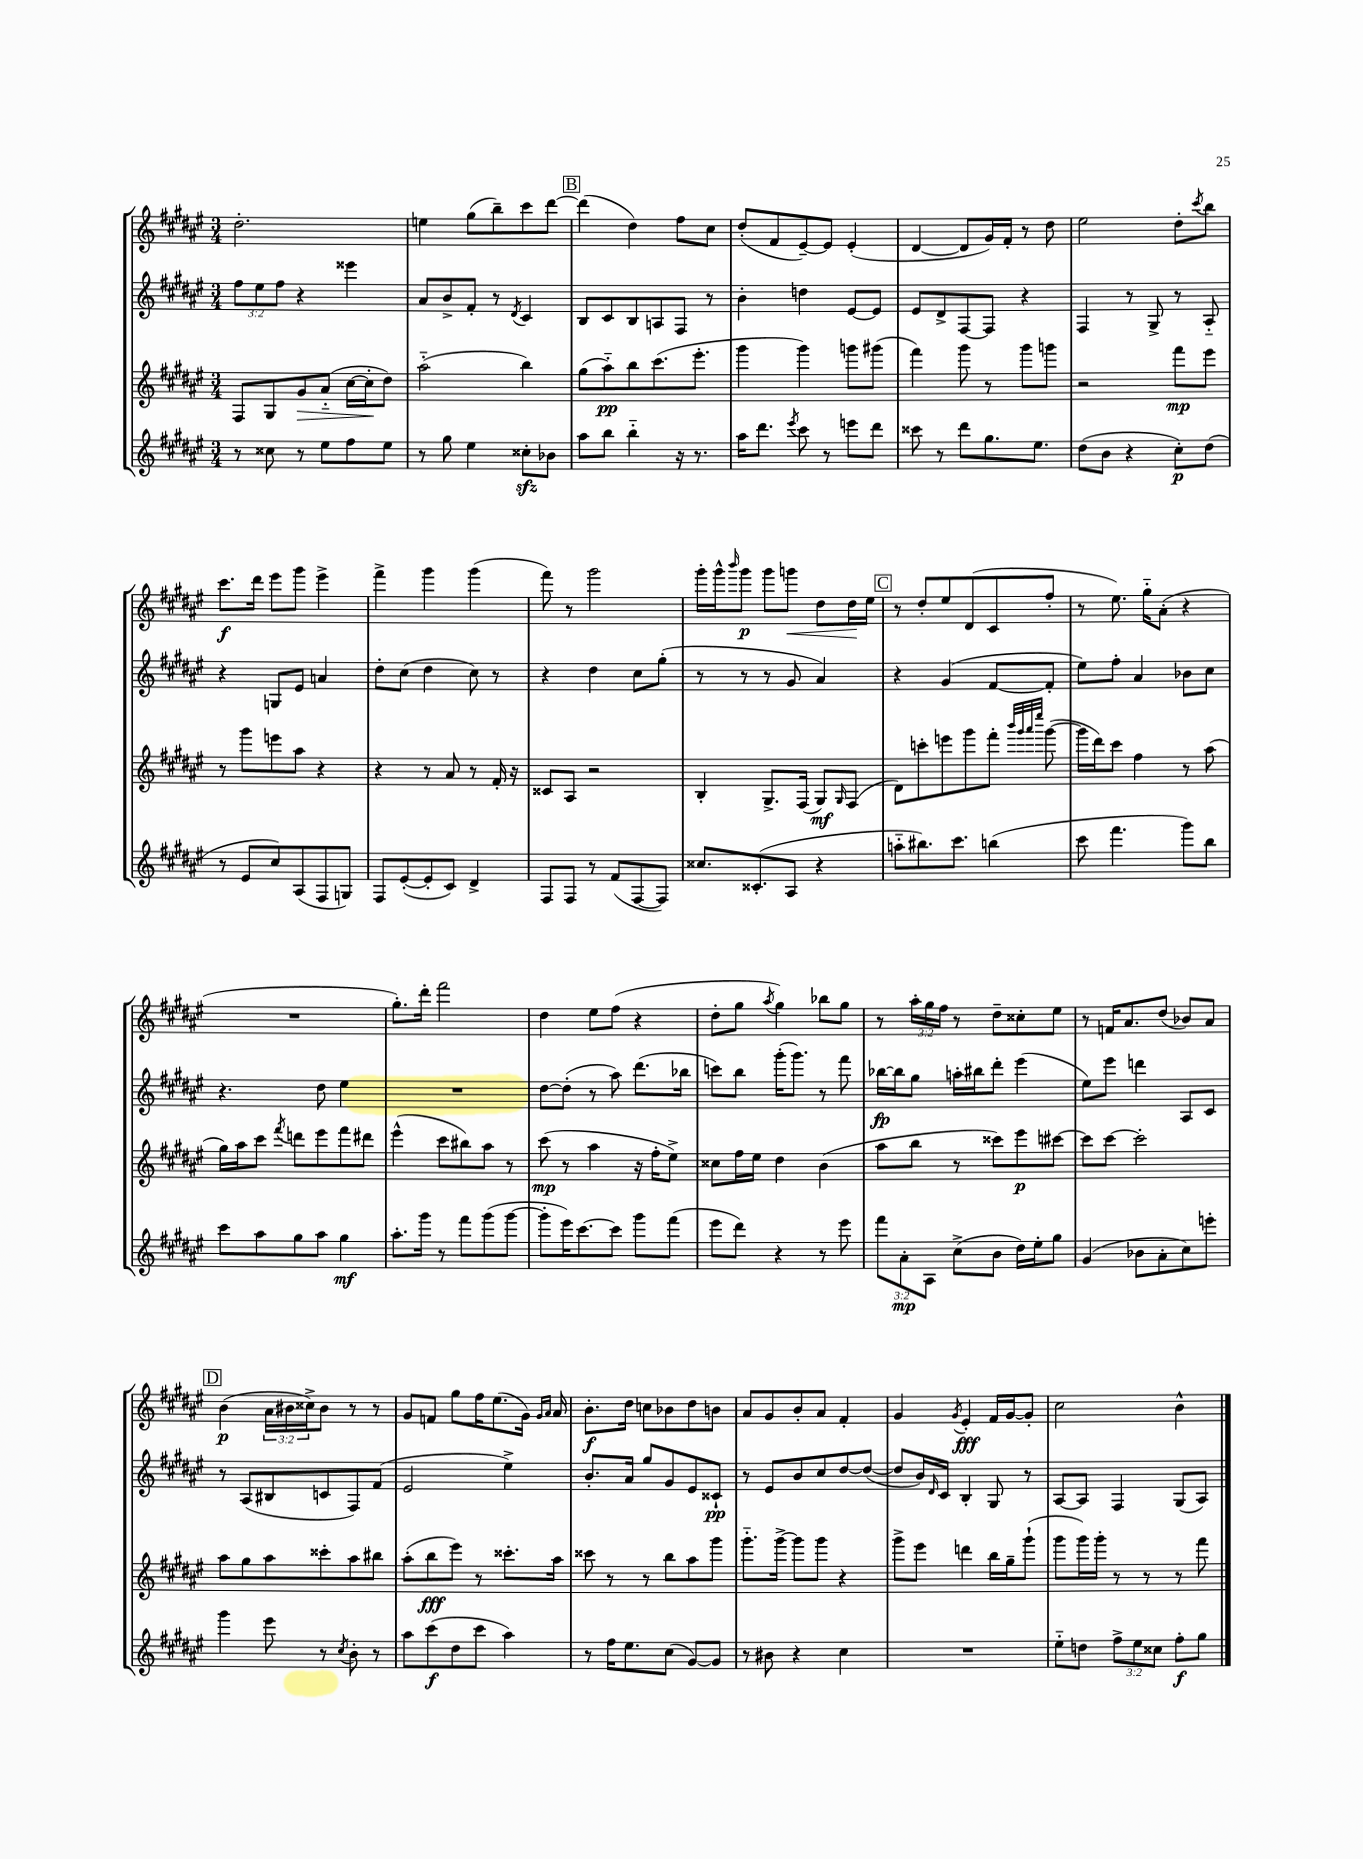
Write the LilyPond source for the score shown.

<<
\new StaffGroup <<
\new Staff = "s0" {
    \clef treble \key fis \major \numericTimeSignature \time 3/4 \override Staff.TupletNumber.text = #tuplet-number::calc-fraction-text
    dis''2.-. |
    e''4 gis''8( b''8--) cis'''8 dis'''8~ |
    \mark \markup { \box "B" } dis'''4( dis''4) fis''8 cis''8 |
    dis''8-.( fis'8 eis'8~--) eis'8 eis'4-.( |
    dis'4~ dis'8 gis'16) fis'16-. r8 dis''8 |
    eis''2 dis''8-. \acciaccatura { cis'''8 } b''8 |
    cis'''8.\f dis'''16 eis'''8 gis'''8 eis'''4-> |
    fis'''4-> gis'''4 gis'''4( |
    fis'''8) r8 gis'''2 |
    gis'''16-. gis'''16-^ \grace { b'''16 } gis'''8\p gis'''8 g'''8\< dis''8 dis''16\! eis''16 |
    \mark \markup { \box "C" } r8 dis''8-. eis''8 dis'8( cis'8 fis''8-. |
    r8 eis''8.) gis''16-_ ais'8-.( r4 |
    R2. |
    gis''8.-.) dis'''16-. fis'''2 |
    dis''4 eis''8 fis''8( r4 |
    dis''8-. gis''8 \acciaccatura { ais''8 } gis''4) bes''8 gis''8 |
    r8 \tuplet 3/2 { ais''16-. gis''16 fis''16 } r8 dis''8-- cisis''8-. eis''8 |
    r8 f'16 ais'8. dis''8( bes'8) ais'8 |
    \mark \markup { \box "D" } b'4\p( \tuplet 3/2 { ais'16 bis'16 cisis''16->) } bis'8 r8 r8 |
    gis'8 f'8 gis''8 fis''16 eis''8.( gis'16) \grace { gis'16 ais'16 } ais'16 |
    b'8.-.\f dis''16 c''8 bes'8 dis''8 b'8 |
    ais'8 gis'8 b'8-. ais'8 fis'4-. |
    gis'4 \acciaccatura { gis'8 } eis'4-.\fff fis'16 gis'16~ gis'8-. |
    cis''2 b'4-^ \bar "|." |
}
\new Staff = "s1" {
    \clef treble \key fis \major \numericTimeSignature \time 3/4 \override Staff.TupletNumber.text = #tuplet-number::calc-fraction-text
    \tuplet 3/2 { fis''8 eis''8 fis''8 } r4 eisis'''4 |
    ais'8 b'8-> fis'8-. r8 \acciaccatura { dis'8 } cis'4 |
    \mark \markup { \box "B" } b8 cis'8 b8 a8 fis8 r8 |
    b'4-. d''4 eis'8~ eis'8 |
    eis'8 dis'8-> fis8~ fis8 r4 |
    fis4 r8 gis8-> r8 ais8-_ |
    r4 g8 eis'8 a'4 |
    dis''8-. cis''8( dis''4 cis''8) r8 |
    r4 dis''4 cis''8 gis''8-.( |
    r8 r8 r8 gis'8 ais'4) |
    \mark \markup { \box "C" } r4 gis'4( fis'8~ fis'8-. |
    eis''8) fis''8-. ais'4 bes'8 cis''8 |
    r4. dis''8 eis''4 |
    R2. |
    dis''8~ dis''8-.( r8 ais''8) dis'''8.( bes''16 |
    c'''8) b''8 gis'''16-.( gis'''8.) r8 fis'''8 |
    bes''16~\fp bes''16 gis''8 a''16-. bis''16 dis'''8-. eis'''4( |
    eis''8) eis'''8 d'''4 ais8 cis'8 |
    \mark \markup { \box "D" } r8 ais8( bis8 c'8 fis8) fis'8( |
    eis'2 eis''4->) |
    b'8.-. ais'16 gis''8 gis'8 eis'8 cisis'8-!\pp |
    r8 eis'8 b'8 cis''8 dis''8~ dis''8~( |
    dis''8 b'16) \grace { dis'16 } cis'16 b4-. gis8 r8 |
    ais8~ ais8 fis4 gis8( ais8) \bar "|." |
}
\new Staff = "s2" {
    \clef treble \key fis \major \numericTimeSignature \time 3/4
    fis8 gis8 gis'8\> ais'8-_( cis''16~ cis''16-.\! dis''8) |
    ais''2-_( b''4) |
    \mark \markup { \box "B" } gis''8( ais''8-_\pp) b''8 cis'''8.( eis'''8.-. |
    gis'''4 gis'''4) g'''8 gis'''8( |
    fis'''4) gis'''8 r8 gis'''8 g'''8 |
    r2 fis'''8\mp eis'''8 |
    r8 gis'''8 e'''8 ais''8 r4 |
    r4 r8 ais'8 r8 fis'16-. r16 |
    cisis'8 ais8 r2 |
    b4-. gis8.-> fis16( gis8\mf) \grace { gis16 } fis8( |
    \mark \markup { \box "C" } dis'8) c'''8-. e'''8 gis'''8 fis'''8-. \grace { b'''32 gis'''32 ais'''32 eis''''32 } gis'''8~( |
    gis'''16 dis'''16) cis'''8 fis''4 r8 ais''8( |
    gis''16) ais''16 cis'''8 \acciaccatura { fis'''8 } d'''8 eis'''8 fis'''8 dis'''8 |
    eis'''4-^( cis'''8 bis''8) ais''8 r8 |
    cis'''8\mp( r8 ais''4 r16 fis''16-. eis''8->) |
    cisis''8 fis''16 eis''16 dis''4 b'4( |
    ais''8 b''8 r8 cisis'''8) eis'''8\p cis'''8~ |
    cis'''8 cis'''8~ cis'''2-. |
    \mark \markup { \box "D" } ais''8 gis''8 ais''8 cisis'''8-. ais''8 bis''8 |
    ais''8-.( b''8\fff eis'''8) r8 cisis'''8.-. ais''16 |
    cisis'''8 r8 r8 b''8 ais''8 gis'''8 |
    gis'''8.-_ gis'''16~-> gis'''8 gis'''8 r4 |
    gis'''8-> eis'''8 d'''4 b''16 gis''16-- gis'''8-!( |
    gis'''8 gis'''16) gis'''16-. r8 r8 r8 fis'''8 \bar "|." |
}
\new Staff = "s3" {
    \clef treble \key fis \major \numericTimeSignature \time 3/4 \override Staff.TupletNumber.text = #tuplet-number::calc-fraction-text
    r8 cisis''8 r8 eis''8 fis''8 eis''8 |
    r8 gis''8 eis''4 cisis''8-.\sfz bes'8 |
    \mark \markup { \box "B" } ais''8 b''8 b''4-_ r16 r8. |
    ais''16 dis'''8. \acciaccatura { eis'''8 } cis'''8 r8 e'''8 dis'''8 |
    cisis'''8 r8 dis'''8 gis''8. eis''8. |
    dis''8( b'8 r4 cis''8-.\p) dis''8( |
    r8 eis'8 cis''8) ais8( fis8 g8) |
    fis8 eis'8~-.( eis'8-. cis'8) dis'4-> |
    fis8 fis8 r8 fis'8( fis8~ fis8) |
    cisis''8. cisis'8.-.( ais8 r4 |
    \mark \markup { \box "C" } a''8-_ bis''8.) cis'''8. b''4( |
    cis'''8 fis'''4. gis'''8) b''8 |
    cis'''8 ais''8 gis''8 ais''8 gis''4\mf |
    ais''8.-. gis'''16 r8 fis'''8 gis'''8( gis'''8~ |
    gis'''8-. eis'''16) cis'''8.~ cis'''8 gis'''8 fis'''8( |
    eis'''8 dis'''8) r4 r8 eis'''8 |
    \tuplet 3/2 { fis'''8 ais'8-.\mp ais8 } cis''8->( b'8 dis''16) eis''16-. gis''8 |
    gis'4( bes'8 ais'8-. cis''8) e'''8-. |
    \mark \markup { \box "D" } gis'''4 eis'''8 r8 \acciaccatura { cis''8 } b'8-. r8 |
    ais''8 cis'''8\f( dis''8 cis'''8 ais''4) |
    r8 fis''16 eis''8. cis''8( gis'8~) gis'8 |
    r8 bis'8 r4 cis''4 |
    R2. |
    eis''8-_ d''8 \tuplet 3/2 { fis''8-> eis''8 cisis''8 } fis''8-.\f gis''8 \bar "|." |
}
>>
>>
\layout { \context { \Score \remove "Bar_number_engraver" } }
